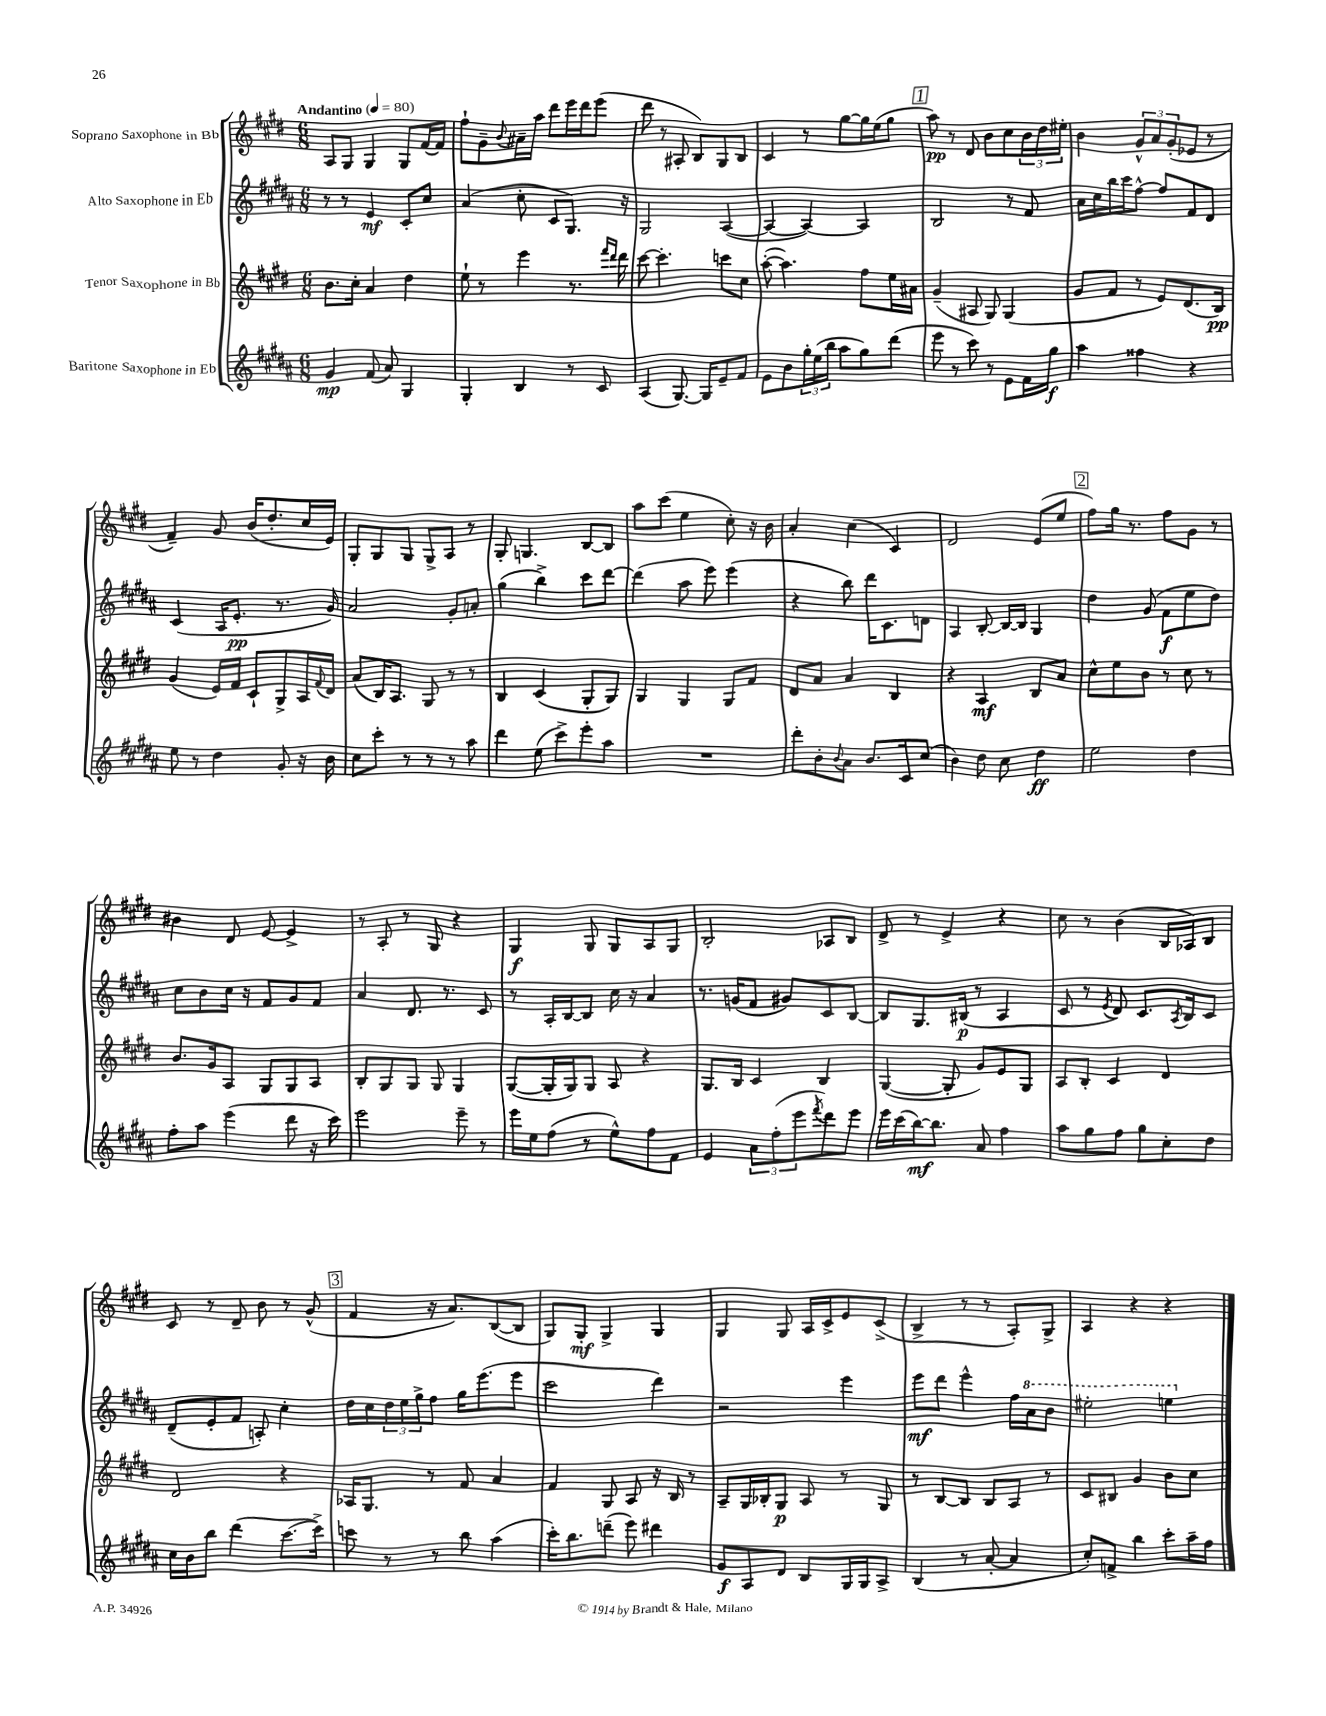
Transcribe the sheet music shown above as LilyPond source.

<<
\new StaffGroup <<
\new Staff = "s0" \with { instrumentName = "Soprano Saxophone in Bb" } {
    \clef treble \key e \major \numericTimeSignature \time 6/8 \tempo "Andantino" 4 = 80
    a8 gis8 gis4 gis8 fis'16~ fis'16 |
    fis''8-! gis'8-- \appoggiatura { b'8 } ais'16-- a''16 dis'''8 e'''16 dis'''16 e'''8( |
    dis'''8 r8 ais8-. b8) gis8 b8 |
    cis'4 r8 gis''8~ gis''16 e''16( gis''8 |
    \mark \markup { \box "1" } a''8\pp) r8 dis'8 b'8 cis''8 \tuplet 3/2 { b'16 dis''16 eis''16-. } |
    b'4 \tuplet 3/2 { gis'8-^ a'8 gis'8-.( } ees'8 r8 |
    fis'4--) gis'8 b'16( dis''8.-. cis''16 e'16) |
    gis8-. gis8 gis8 gis8-> a8 r8 |
    gis8-. g4. b8~ b8 |
    a''8 cis'''8( e''4 cis''8-.) r16 b'16 |
    a'4-. cis''4( cis'4) |
    dis'2 e'8( e''8 |
    \mark \markup { \box "2" } fis''8) gis''16 r8. fis''8 gis'8 r8 |
    bis'4 dis'8 e'8~ e'4-> |
    r8 a8-. r8 gis8 r4 |
    gis4\f gis8 gis8 a8 gis8 |
    b2-. aes8 b8 |
    dis'8-> r8 e'4-> r4 |
    cis''8 r8 b'4( b16 aes16) b8 |
    cis'8 r8 dis'8-- b'8 r8 gis'8-^( |
    \mark \markup { \box "3" } fis'4 r16 a'8.) b8~( b8 |
    gis8) gis8-.\mf gis4-> gis4 |
    gis4 gis8 a16 cis'16-> e'8 cis'8->( |
    b4-> r8 r8 a8-.) gis8-> |
    a4 r4 r4 \bar "|." |
}
\new Staff = "s1" \with { instrumentName = "Alto Saxophone in Eb" } {
    \clef treble \key b \major \numericTimeSignature \time 6/8
    r8 r8 e'4\mf cis'8-. cis''8 |
    ais'4( cis''8-. cis'8 gis8.) r16 |
    gis2 ais4~( |
    ais4~ ais4~) ais4 |
    \mark \markup { \box "1" } b2 r8 fis'8 |
    ais'16 cis''16 b''16 cis'''16 fis''8~-^ fis''8 fis'8 dis'8 |
    cis'4( ais16 e'8.-.\pp r8. gis'16) |
    ais'2 gis'8-. a'8-. |
    gis''4( b''4->) cis'''8 dis'''8~ |
    dis'''4( ais''8 e'''8) e'''4( |
    r4 b''8) dis'''16 cis'8. d'8 |
    ais4 b8~-. b16~ b16 gis4 |
    \mark \markup { \box "2" } dis''4 gis'8( fis'8\f e''8 dis''8) |
    cis''8 b'8 cis''16 r16 fis'8 gis'8 fis'8 |
    ais'4 dis'8. r8. cis'8 |
    r8 ais16-. b16~ b8 cis''16 r16 ais'4 |
    r8. g'16( fis'8 gis'8) cis'8 b8~ |
    b8 gis8. bis16\p( r8 ais4 |
    cis'8 r8 \acciaccatura { e'8 } dis'8) cis'8. \acciaccatura { ais8 } b16 cis'8 |
    dis'8--( e'8-. fis'8 a8-.) cis''4-. |
    \mark \markup { \box "3" } dis''16 cis''16 \tuplet 3/2 { dis''16 e''16 gis''16-> } fis''8 gis''16 e'''8.( e'''8 |
    cis'''2 dis'''4) |
    r2 e'''4 |
    e'''8\mf dis'''8 e'''4-^ fis''16 \ottava #1 ais''16 b''8 |
    eis'''2-. e'''4 \ottava #0 \bar "|." |
}
\new Staff = "s2" \with { instrumentName = "Tenor Saxophone in Bb" } {
    \clef treble \key e \major \numericTimeSignature \time 6/8
    b'8. cis''16-. a'4 dis''4 |
    e''8-! r8 e'''4 r8. \grace { fis'''16 dis'''16 } dis'''16 |
    cis'''8~ cis'''4.-. c'''8 cis''8 |
    a''8~-.( a''4.) fis''8 e''16 ais'16 |
    \mark \markup { \box "1" } gis'4--( ais8 gis8) gis4( |
    gis'8 fis'8 r8 e'8) dis'8.( b16\pp) |
    gis'4( e'16) fis'16 cis'8-! gis8-> a16 \appoggiatura { fis'8 } dis'16 |
    a'8( b16) a8. gis8 r8 r8 |
    b4 cis'4( gis8-. gis8) |
    gis4 gis4 gis8 fis'8 |
    dis'8 a'8 a'4 b4 |
    r4 a4\mf b8 a'8 |
    \mark \markup { \box "2" } cis''8-^ e''8 b'8 r8 cis''8 r8 |
    b'8. gis'16 a8 gis8 gis8 a8 |
    b8-. gis8 gis8 gis8 gis4 |
    gis8~( gis16-. gis16) gis8 a8 r4 |
    gis8. b16 cis'4 b4 |
    gis4~( gis8-. gis'8) e'8 gis8 |
    a8 b8-. cis'4 dis'4 |
    dis'2 r4 |
    \mark \markup { \box "3" } aes16 gis8. r8 fis'8 a'4 |
    fis'4 gis8 a8 r16 b16 r8 |
    a8-- gis16 bes16-. gis8\p a8 r8 gis8 |
    r8 b8~ b8 b8 a8 r8 |
    cis'8 bis8 gis'4 b'8 cis''8 \bar "|." |
}
\new Staff = "s3" \with { instrumentName = "Baritone Saxophone in Eb" } {
    \clef treble \key b \major \numericTimeSignature \time 6/8
    gis'4\mp fis'8( ais'8) gis4 |
    gis4-. b4 r8 cis'8 |
    ais4( gis8.~) gis16 e'8-- fis'8 |
    e'8 b'8 \tuplet 3/2 { gis''16-. e''16( b''16 } ais''8 gis''8) dis'''8( |
    \mark \markup { \box "1" } e'''8 r8 cis'''8) r8 e'8 fis'16 gis''16\f |
    ais''4 fisis''4 r4 |
    e''8 r8 dis''4 gis'8-. r16 b'16 |
    cis''8 cis'''8-. r8 r8 r8 ais''8 |
    dis'''4 e''8( cis'''8->) e'''8-. ais''8 |
    R2. |
    dis'''8-. b'8-. \appoggiatura { b'8 } ais'8 b'8. cis'16 cis''8( |
    b'4) dis''8 cis''8 dis''4\ff |
    \mark \markup { \box "2" } e''2 dis''4 |
    fis''8-. ais''8 e'''4( dis'''8 r16 cis'''16) |
    e'''2 e'''8-- r8 |
    e'''16 e''16 fis''8( r8 e''8-^) fis''8 fis'8 |
    e'4 \tuplet 3/2 { ais'8 fis''8-.( e'''8 } \acciaccatura { fis'''8 } dis'''8) e'''8 |
    e'''16 cis'''16( b''16~\mf) b''8. ais'8 fis''4 |
    ais''8 gis''8 fis''8 gis''8 cis''8-. dis''8 |
    cis''16 b'16 b''8 dis'''4( cis'''8.~ cis'''16->) |
    \mark \markup { \box "3" } c'''8 r8 r8 b''8 ais''4( |
    cis'''16-.) b''8. d'''8--( e'''8) dis'''4 |
    gis'8\f ais8 dis'8 b8 gis16 gis16 ais8-> |
    b4( r8 ais'8~-. ais'4 |
    cis''8-.) f'8-> b''4 cis'''8-. ais''16-- fis''16 \bar "|." |
}
>>
>>
\layout { \context { \Score \remove "Bar_number_engraver" } }
